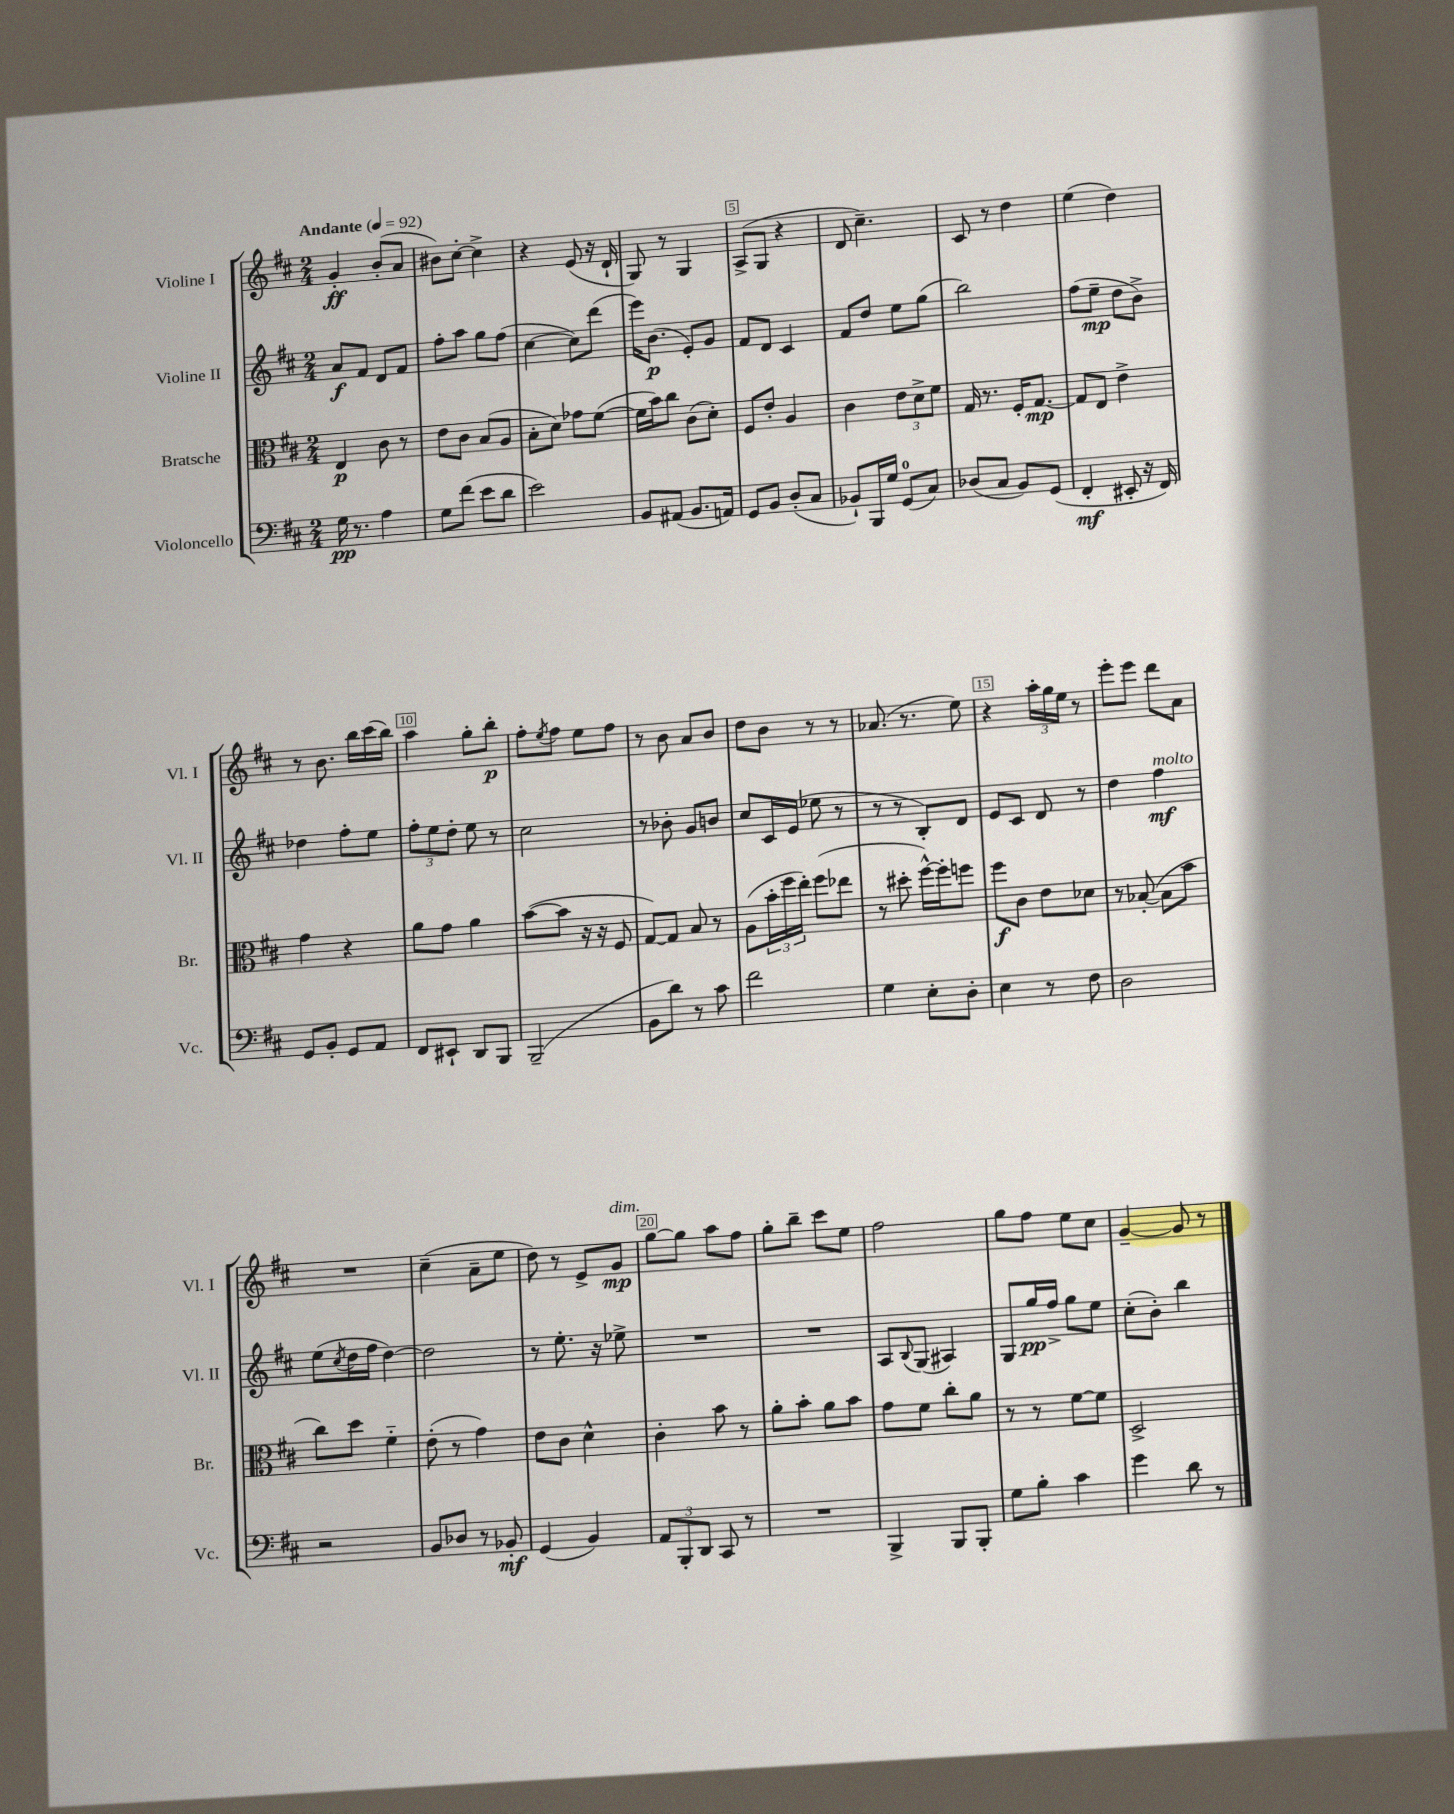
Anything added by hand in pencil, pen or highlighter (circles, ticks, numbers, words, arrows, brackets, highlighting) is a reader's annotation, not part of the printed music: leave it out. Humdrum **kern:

**kern	**dynam	**kern	**dynam	**kern	**dynam	**kern	**dynam
*part4	*part4	*part3	*part3	*part2	*part2	*part1	*part1
*staff4	*staff4	*staff3	*staff3	*staff2	*staff2	*staff1	*staff1
*I"Violoncello	*	*I"Bratsche	*	*I"Violine II	*	*I"Violine I	*
*I'Vc.	*	*I'Br.	*	*I'Vl. II	*	*I'Vl. I	*
*clefF4	*	*clefC3	*	*clefG2	*	*clefG2	*
*k[f#c#]	*	*k[f#c#]	*	*k[f#c#]	*	*k[f#c#]	*
*M2/4	*	*M2/4	*	*M2/4	*	*M2/4	*
*MM92	*	*MM92	*	*MM92	*	*MM92	*
=1	=1	=1	=1	=1	=1	=1	=1
!	!	!	!	!	!	!LO:TX:a:B:t=Andante	!
16G\	pp	4E/	p	8a/L	f	4g'/	ff
8.r	.	.	.	.	.	.	.
.	.	.	.	8f#/J	.	.	.
4A\	.	8c#\	.	8d/L	.	(8b'/L	.
.	.	8r	.	8f#/J	.	8a/J	.
=2	=2	=2	=2	=2	=2	=2	=2
8G\L	.	8e\L	.	8ff#'\L	.	8b#X\L)	.
(8f#\J	.	8c#\J	.	8aa\J	.	[8cc#'\J	.
8e\L	.	(8B/L	.	8gg\L	.	4cc#^\]	.
8d\J	.	8A/J	.	(8ff#\J	.	.	.
=3	=3	=3	=3	=3	=3	=3	=3
2e\)	.	8B'\L	.	[4cc#\	.	4r	.
.	.	8d\J)	.	.	.	.	.
.	.	8g-X\L	.	8cc#\L])	.	(8e/	.
.	.	([8f#\J	.	(8ddd\J	.	16r	.
.	.	.	.	.	.	16d`/	.
=4	=4	=4	=4	=4	=4	=4	=4
8BB/L	.	16f#\LL]	.	16eee\KL)	.	8G/)	.
.	.	16b\J)	.	(8.b\J	p	.	.
(8AA#X/J	.	8cc#\J	.	.	.	8r	.
8.BB/L	.	(8c#\L	.	8e'/L)	.	4G/	.
.	.	8d'\J)	.	8g/J	.	.	.
16AAn/Jk)	.	.	.	.	.	.	.
=5	=5	=5	=5	=5	=5	=5	=5
8GG/L	.	8F#/L	.	8f#/L	.	(8A^/L	.
8BB/J	.	8e'/J	.	8d/J	.	8G/J	.
(8D'/L	.	4A/	.	4c#/	.	4r	.
8C#/J	.	.	.	.	.	.	.
=6	=6	=6	=6	=6	=6	=6	=6
8BB-X`/L)	.	4c#\	.	8f#/L	.	8d/	.
16BBB/L	.	.	.	8dd/J	.	4.cc#~\)	.
16G/JJ	.	.	.	.	.	.	.
(8GG/L	.	12e\L	.	8ee\L	.	.	.
.	.	12d^\	.	.	.	.	.
8C#/J)	.	.	.	(8gg\J	.	.	.
.	.	12f#\J	.	.	.	.	.
=7	=7	=7	=7	=7	=7	=7	=7
(8D-X/L	.	16G/	.	2bb\)	.	8c#/	.
.	.	8.r	.	.	.	.	.
8C#/J	.	.	.	.	.	8r	.
8BB/L)	.	16F#'/KL	.	.	.	4dd\	.
.	.	[8.G/J	mp	.	.	.	.
(8GG/J	.	.	.	.	.	.	.
=8	=8	=8	=8	=8	=8	=8	=8
4FF#'/	mf	8G/L]	.	(8ff#\L	.	(4ee\	.
.	.	8E/J	.	8ee~\J	mp	.	.
8EE#X'/	.	4e^\	.	8dd\L	.	4dd\)	.
16r	.	.	.	8b^\J)	.	.	.
16FF#/)	.	.	.	.	.	.	.
!!LO:LB:g=z
=9	=9	=9	=9	=9	=9	=9	=9
8GG/L	.	4g\	.	4dd-X\	.	8r	.
8BB'/J	.	.	.	.	.	8.b\	.
8GG/L	.	4r	.	8ff#'\L	.	.	.
.	.	.	.	.	.	16bb\LL	.
8AA/J	.	.	.	8ee\J	.	(16ccc#\	.
.	.	.	.	.	.	16bb\JJ)	.
=10	=10	=10	=10	=10	=10	=10	=10
8FF#/L	.	8a\L	.	12ff#'\L	.	4aa\	.
.	.	.	.	12ee\	.	.	.
8EE#X`/J	.	8g\J	.	.	.	.	.
.	.	.	.	12dd'\J	.	.	.
8DD/L	.	4a\	.	8ee\	.	8gg'\L	.
8BBB/J	.	.	.	8r	.	8bb'\J	p
=11	=11	=11	=11	=11	=11	=11	=11
(2BBB~/	.	([8b\L	.	2cc#\	.	8ff#'\L	.
.	.	.	.	.	.	8qee/	.
.	.	8b\J]	.	.	.	8ff#\J	.
.	.	16r	.	.	.	8ee\L	.
.	.	16r	.	.	.	.	.
.	.	8F#/	.	.	.	8ff#\J	.
=12	=12	=12	=12	=12	=12	=12	=12
8BB\L	.	[8G/L)	.	8r	.	8r	.
8d\J)	.	8G/J]	.	8b-X'\	.	8b\	.
8r	.	8B/	.	8g/L	.	8a/L	.
8c#\	.	8r	.	8bn/J	.	8b/J	.
=13	=13	=13	=13	=13	=13	=13	=13
2f#\	.	(8A\L	.	8cc#/L	.	8dd\L	.
.	.	24b'\L	.	16c#/L	.	8b\J	.
.	.	24ff#\	.	.	.	.	.
.	.	.	.	(16e/JJ	.	.	.
.	.	24ee'\JJ)	.	.	.	.	.
.	.	(8ff#\L	.	8ee-X\	.	8r	.
.	.	8ee-X\J	.	8r	.	8r	.
=14	=14	=14	=14	=14	=14	=14	=14
4G\	.	8r	.	8r	.	(8.a-X/	.
.	.	8dd#X'\	.	8r	.	.	.
.	.	.	.	.	.	8.r	.
8E'\L	.	[16ff#^^\LL)	.	8B'/L)	.	.	.
.	.	16ff#'\J]	.	.	.	.	.
8D'\J	.	8ffn\J	.	8d/J	.	8ee\)	.
=15	=15	=15	=15	=15	=15	=15	=15
4E\	.	8ff#\L	f	8e/L	.	4r	.
.	.	8c#\J	.	8c#/J	.	.	.
8r	.	8e\L	.	8d/	.	24aa'\LL	.
.	.	.	.	.	.	24gg\	.
.	.	.	.	.	.	24ee\JJ	.
8F#\	.	8d-X\J	.	8r	.	8r	.
=16	=16	=16	=16	=16	=16	=16	=16
2D\	.	8r	.	4dd\	.	8eee'\L	.
.	.	([8B-X'/	.	.	.	8eee\J	.
!	!	!	!	!LO:TX:a:i:t=molto	!	!	!
.	.	8B-\L]	.	4ff#\	mf	8ddd\L	.
.	.	8b\J	.	.	.	8a\J	.
!!LO:LB:g=z
=17	=17	=17	=17	=17	=17	=17	=17
2r	.	8cc#\L)	.	(8ee\L	.	2r	.
.	.	.	.	8qcc#/	.	.	.
.	.	8dd\J	.	16dd\L	.	.	.
.	.	.	.	16ff#\JJ	.	.	.
.	.	4f#\	.	[4dd\)	.	.	.
=18	=18	=18	=18	=18	=18	=18	=18
8BB/L	.	(8e'\	.	2dd\]	.	(4cc#~\	.
8D-X/J	.	8r	.	.	.	.	.
8r	.	4g\)	.	.	.	8a~\L	.
8BB-X'/	mf	.	.	.	.	8ee\J	.
=19	=19	=19	=19	=19	=19	=19	=19
(4GG/	.	8e\L	.	8r	.	8dd\)	.
.	.	8c#\J	.	8.ee'\	.	8r	.
4BB/)	.	4d^^\	.	.	.	8e^/L	.
.	.	.	.	16r	.	.	.
!	!	!	!	!	!	!LO:TX:a:i:t=dim.	!
.	.	.	.	8ee-X^\	.	8g/J	mp
=20	=20	=20	=20	=20	=20	=20	=20
12AA/L	.	4c#'\	.	2r	.	[8gg\L	.
12BBB'/	.	.	.	.	.	.	.
.	.	.	.	.	.	8gg\J]	.
12DD/J	.	.	.	.	.	.	.
8CC#/	.	8b\	.	.	.	8aa\L	.
8r	.	8r	.	.	.	8ff#\J	.
=21	=21	=21	=21	=21	=21	=21	=21
2r	.	8a'\L	.	2r	.	8gg'\L	.
.	.	8b'\J	.	.	.	8bb~\J	.
.	.	8a\L	.	.	.	8ccc#\L	.
.	.	8b\J	.	.	.	8ee\J	.
=22	=22	=22	=22	=22	=22	=22	=22
4BBB^/	.	8g\L	.	8A/L	.	2ff#\	.
.	.	.	.	8qqB/	.	.	.
.	.	8f#\J	.	(8G/J	.	.	.
8BBB/L	.	8cc#'\L	.	4A#X/)	.	.	.
8BBB'/J	.	8a\J	.	.	.	.	.
=23	=23	=23	=23	=23	=23	=23	=23
8G\L	.	8r	.	8G/L	.	8gg\L	.
8B'\J	.	8r	.	16gg/L	pp	8ff#\J	.
.	.	.	.	16ff#^/JJ	.	.	.
4c#\	.	[8f#\L	.	8gg\L	.	8ee\L	.
.	.	8f#\J]	.	8ee\J	.	8cc#\J	.
=24	=24	=24	=24	=24	=24	=24	=24
4g\	.	2D^/	.	(8cc#'\L	.	[4g~/	.
.	.	.	.	8b'\J)	.	.	.
8d\	.	.	.	4bb\	.	8g/]	.
8r	.	.	.	.	.	8r	.
==	==	==	==	==	==	==	==
*-	*-	*-	*-	*-	*-	*-	*-
